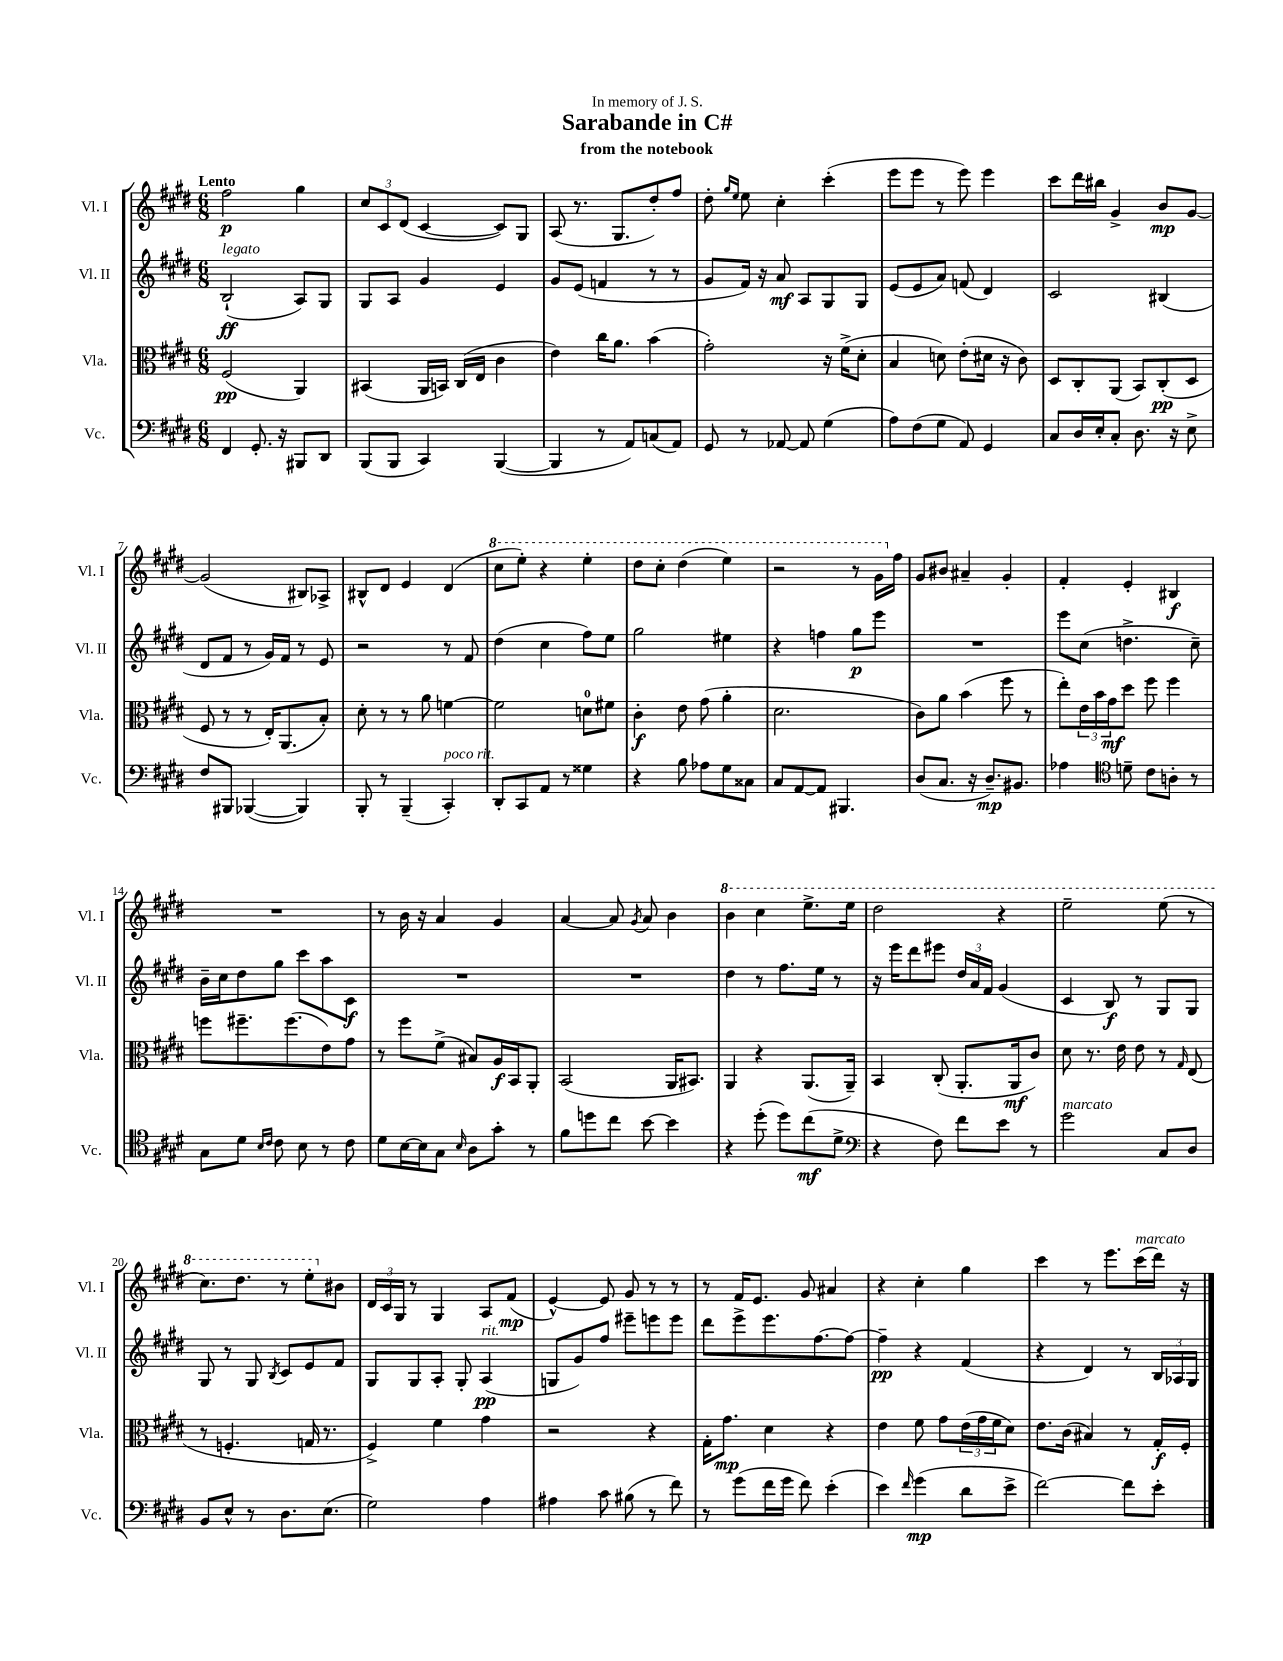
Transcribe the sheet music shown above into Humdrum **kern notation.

**kern	**dynam	**kern	**dynam	**kern	**dynam	**kern	**dynam
*part4	*part4	*part3	*part3	*part2	*part2	*part1	*part1
*staff4	*staff4	*staff3	*staff3	*staff2	*staff2	*staff1	*staff1
*I"Vc.	*	*I"Vla.	*	*I"Vl. II	*	*I"Vl. I	*
*I'Vc.	*	*I'Vla.	*	*I'Vl. II	*	*I'Vl. I	*
*clefF4	*	*clefC3	*	*clefG2	*	*clefG2	*
*k[f#c#g#d#]	*	*k[f#c#g#d#]	*	*k[f#c#g#d#]	*	*k[f#c#g#d#]	*
*M6/8	*	*M6/8	*	*M6/8	*	*M6/8	*
=1	=1	=1	=1	=1	=1	=1	=1
!	!	!	!	!	!	!LO:TX:a:B:t=Lento	!
!	!	!	!	!LO:TX:a:i:t=legato	!	!	!
4FF#/	.	(2F#/	pp	(2B`/	ff	2ff#\	p
8.GG#'/	.	.	.	.	.	.	.
16r	.	.	.	.	.	.	.
8BBB#X/L	.	4AA/)	.	8A/L)	.	4gg#\	.
8DD#/J	.	.	.	8G#/J	.	.	.
=2	=2	=2	=2	=2	=2	=2	=2
(8BBB/L	.	(4BB#X/	.	8G#/L	.	12cc#/L	.
.	.	.	.	.	.	12c#/	.
8BBB/J	.	.	.	8A/J	.	.	.
.	.	.	.	.	.	(12d#/J	.
4CC#/)	.	16AA/LL	.	4g#/	.	[4c#/	.
.	.	16BBn/JJ)	.	.	.	.	.
.	.	(16C#/LL	.	.	.	.	.
.	.	16E/JJ	.	.	.	.	.
([4BBB/	.	4c#\	.	4e/	.	8c#/L])	.
.	.	.	.	.	.	8G#/J	.
=3	=3	=3	=3	=3	=3	=3	=3
4BBB/]	.	4e\)	.	8g#/L	.	(8A/	.
.	.	.	.	(8e/J	.	8.r	.
8r	.	16cc#\KL	.	4fn/	.	.	.
.	.	8.a\J	.	.	.	8.G#/L	.
8AA/L)	.	.	.	.	.	.	.
(8Cn/	.	(4b\	.	8r	.	8dd#'/)	.
8AA/J)	.	.	.	8r	.	8ff#/J	.
=4	=4	=4	=4	=4	=4	=4	=4
8GG#/	.	2g#'\)	.	8g#/L	.	8dd#'\	.
.	.	.	.	.	.	16qqgg#/LL	.
.	.	.	.	.	.	16qqee/JJ	.
8r	.	.	.	16f#/Jk)	.	8ee\	.
.	.	.	.	16r	.	.	.
[8AA-X/	.	.	.	8a/	mf	4cc#'\	.
8AA-/]	.	.	.	8A/L	.	.	.
(4G#\	.	16r	.	8G#/	.	(4ccc#'\	.
.	.	(16f#^\KL	.	.	.	.	.
.	.	8d#'\J	.	8G#/J	.	.	.
=5	=5	=5	=5	=5	=5	=5	=5
8A\L)	.	4B/	.	(8e/L	.	8eee\L	.
(8F#\	.	.	.	8e/	.	8eee\J	.
8G#\J	.	8dn\)	.	8a/J)	.	8r	.
8AA/)	.	(8e'\L	.	(8fn/	.	8eee\)	.
4GG#/	.	16d#X\Jk	.	4d#/)	.	4eee\	.
.	.	16r	.	.	.	.	.
.	.	8c#\)	.	.	.	.	.
=6	=6	=6	=6	=6	=6	=6	=6
8C#/L	.	8D#/L	.	2c#/	.	8ccc#\L	.
16D#/L	.	8C#'/	.	.	.	16ddd#\L	.
16E'/J	.	.	.	.	.	16bb#X\JJ	.
8C#'/J	.	(8AA/J	.	.	.	4g#^/	.
8.D#\	.	8BB/L)	.	.	.	.	.
.	.	(8C#'/	pp	(4B#X/	.	8b/L	mp
16r	.	.	.	.	.	.	.
8E^\	.	8D#/J	.	.	.	[8g#/J	.
!!LO:LB:g=z
=7	=7	=7	=7	=7	=7	=7	=7
8F#/L	.	8F#/	.	8d#/L	.	(2g#/]	.
8BBB#X/J	.	8r	.	8f#/J	.	.	.
([4BBB-X/	.	8r	.	8r	.	.	.
.	.	16E'/KL)	.	16g#/LL)	.	.	.
.	.	(8.AA/	.	16f#/JJ	.	.	.
4BBB-/])	.	.	.	8r	.	8B#X/L)	.
.	.	8B'/J)	.	8e/	.	8A-X^/J	.
=8	=8	=8	=8	=8	=8	=8	=8
8BBB'/	.	8d#'\	.	2r	.	8B#X^^/L	.
8r	.	8r	.	.	.	8d#/J	.
(4BBB~/	.	8r	.	.	.	4e/	.
.	.	8a\	.	.	.	.	.
!LO:TX:a:i:t=poco rit.	!	!	!	!	!	!	!
4CC#'/)	.	[4fn\	.	8r	.	(4d#/	.
.	.	.	.	8f#/	.	.	.
=9	=9	=9	=9	=9	=9	=9	=9
*	*	*	*	*	*	*8va	*
8DD#'/L	.	2f\]	.	(4dd#\	.	8ccc#\L	.
8CC#/	.	.	.	.	.	8eee'\J)	.
8AA/J	.	.	.	4cc#\	.	4r	.
8r	.	.	.	.	.	.	.
4G##X\	.	8dn\L	.	8ff#\L)	.	4eee'\	.
.	.	8f#X\J	.	8ee\J	.	.	.
=10	=10	=10	=10	=10	=10	=10	=10
4r	.	4c#'\	f	2gg#\	.	8ddd#\L	.
.	.	.	.	.	.	8ccc#'\J	.
8B\	.	8e\	.	.	.	(4ddd#\	.
8A-X\L	.	(8g#\	.	.	.	.	.
8G#\	.	4a'\	.	4ee#X\	.	4eee\)	.
8C##X\J	.	.	.	.	.	.	.
=11	=11	=11	=11	=11	=11	=11	=11
8C#/L	.	2.d#\	.	4r	.	2r	.
[8AA/	.	.	.	.	.	.	.
8AA/J]	.	.	.	4ffn\	.	.	.
4.BBB#X/	.	.	.	.	.	.	.
.	.	.	.	8gg#\L	p	8r	.
.	.	.	.	8eee\J	.	16gg#\LL	.
*	*	*	*	*	*	*X8va	*
.	.	.	.	.	.	16ff#\JJ	.
=12	=12	=12	=12	=12	=12	=12	=12
(8D#/L	.	8c#\L)	.	2.r	.	8g#/L	.
8.C#/J	.	8a\J	.	.	.	8b#X/J	.
.	.	(4b\	.	.	.	4a#X~/	.
16r	.	.	.	.	.	.	.
8.D#~/L)	mp	.	.	.	.	.	.
.	.	8ff#\	.	.	.	4g#'/	.
8.BB#X/J	.	.	.	.	.	.	.
.	.	8r	.	.	.	.	.
=13	=13	=13	=13	=13	=13	=13	=13
4A-X\	.	8ee'\L)	.	8eee\L	.	4f#'/	.
.	.	24e\L	.	(8cc#\J	.	.	.
.	.	24b\	.	.	.	.	.
.	.	24g#\J	mf	.	.	.	.
*clefC4	*	*	*	*	*	*	*
8dn~\	.	8dd#\J	.	4.ddn^\	.	4e'/	.
8c#\L	.	8ff#\	.	.	.	.	.
8An'\J	.	4ff#\	.	.	.	4B#X/	f
8r	.	.	.	8cc#~\)	.	.	.
!!LO:LB:g=z
=14	=14	=14	=14	=14	=14	=14	=14
8G#\L	.	8ffn\L	.	16b~\LL	.	2.r	.
.	.	.	.	16cc#\J	.	.	.
8d#\J	.	8.ff#X~\	.	8dd#\	.	.	.
16qqB/LL	.	.	.	.	.	.	.
16qqc#/JJ	.	.	.	.	.	.	.
8c#\	.	.	.	8gg#\J	.	.	.
.	.	(8.ff#\	.	.	.	.	.
8B\	.	.	.	8ccc#\L	.	.	.
8r	.	8e\)	.	8aa\	.	.	.
8c#\	.	8g#\J	.	8c#\J	f	.	.
=15	=15	=15	=15	=15	=15	=15	=15
8d#\L	.	8r	.	2.r	.	8r	.
[16B\L	.	8ff#\L	.	.	.	16b\	.
16B\J]	.	.	.	.	.	16r	.
8G#\J	.	(8f#^\J	.	.	.	4a/	.
16qqB/	.	.	.	.	.	.	.
8A\L	.	8B#X/L)	.	.	.	.	.
8g#'\J	.	16A/L	f	.	.	4g#/	.
.	.	16BB/J	.	.	.	.	.
8r	.	8AA'/J	.	.	.	.	.
=16	=16	=16	=16	=16	=16	=16	=16
8f#\L	.	(2BB/	.	2.r	.	[4a/	.
8ddn\	.	.	.	.	.	.	.
8cc#\J	.	.	.	.	.	8a/]	.
.	.	.	.	.	.	8qg#/	.
[8b\	.	.	.	.	.	8a/	.
4b\]	.	16AA/KL	.	.	.	4b\	.
.	.	8.BB#X/J)	.	.	.	.	.
=17	=17	=17	=17	=17	=17	=17	=17
*	*	*	*	*	*	*8va	*
4r	.	4AA/	.	4dd#\	.	4bb\	.
(8dd#'\	.	4r	.	8r	.	4ccc#\	.
8dd#\L)	.	.	.	8.ff#\L	.	.	.
(8cc#\	mf	(8.AA/L	.	.	.	8.eee^\L	.
.	.	.	.	16ee\Jk	.	.	.
8d#^\J	.	.	.	8r	.	.	.
.	.	16AA~/Jk)	.	.	.	16eee\Jk	.
=18	=18	=18	=18	=18	=18	=18	=18
*clefF4	*	*	*	*	*	*	*
4r	.	4BB/	.	16r	.	2ddd#\	.
.	.	.	.	16eee\KL	.	.	.
.	.	.	.	8ddd#\	.	.	.
8F#\)	.	(8C#'/	.	8eee#X\J	.	.	.
8f#\L	.	8.AA'/L	.	24dd#/LL	.	.	.
.	.	.	.	24a/	.	.	.
.	.	.	.	24f#/JJ	.	.	.
8e\J	.	.	.	(4g#/	.	4r	.
.	.	16AA/k	mf	.	.	.	.
8r	.	8c#/J)	.	.	.	.	.
=19	=19	=19	=19	=19	=19	=19	=19
!LO:TX:a:i:t=marcato	!	!	!	!	!	!	!
2g#\	.	8d#\	.	4c#/	.	2eee~\	.
.	.	8.r	.	.	.	.	.
.	.	.	.	8B/)	f	.	.
.	.	16e\	.	.	.	.	.
.	.	8e\	.	8r	.	.	.
8C#/L	.	8r	.	8G#/L	.	(8eee\	.
.	.	16qqG#/	.	.	.	.	.
8D#/J	.	(8E/	.	8G#/J	.	8r	.
!!LO:LB:g=z
=20	=20	=20	=20	=20	=20	=20	=20
8BB/L	.	8r	.	8G#/	.	8.ccc#\L)	.
8E^^/J	.	4.Fn'/	.	8r	.	.	.
.	.	.	.	.	.	8.ddd#\J	.
8r	.	.	.	8G#/	.	.	.
.	.	.	.	8qB/	.	.	.
8.D#\L	.	.	.	8c#/L	.	8r	.
.	.	16Gn/	.	8e/	.	8eee'\L	.
(8.E\J	.	8.r	.	.	.	.	.
*	*	*	*	*	*	*X8va	*
.	.	.	.	8f#/J	.	8b#X\J	.
=21	=21	=21	=21	=21	=21	=21	=21
2G#\)	.	4F#^/)	.	8G#/L	.	24d#/LL	.
.	.	.	.	.	.	24c#/	.
.	.	.	.	.	.	24G#/JJ	.
.	.	.	.	8G#/	.	8r	.
.	.	4f#\	.	8A'/J	.	4G#/	.
.	.	.	.	8G#'/	.	.	.
!	!	!	!	!LO:TX:a:i:t=rit.	!	!	!
4A\	.	4g#\	.	(4A/	pp	8A/L	.
.	.	.	.	.	.	(8f#/J	mp
=22	=22	=22	=22	=22	=22	=22	=22
4A#X\	.	2r	.	8Gn/L	.	[4e^^/)	.
.	.	.	.	8g#/)	.	.	.
8c#\	.	.	.	8ff#/J	.	8e/]	.
(8B#X\	.	.	.	8eee#X~\L	.	8g#/	.
8r	.	4r	.	8eeen\	.	8r	.
8f#\)	.	.	.	8eee\J	.	8r	.
=23	=23	=23	=23	=23	=23	=23	=23
8r	.	16G#'\KL	.	8ddd#\L	.	8r	.
.	.	8.g#\J	mp	.	.	.	.
(8g#\L	.	.	.	8eee^\	.	16f#/KL	.
.	.	.	.	.	.	8.e/J	.
16f#\L	.	4d#\	.	8.eee\	.	.	.
16g#\JJ	.	.	.	.	.	.	.
8f#\)	.	.	.	.	.	8g#/	.
.	.	.	.	[8.ff#\	.	.	.
(4e'\	.	4r	.	.	.	4a#X/	.
.	.	.	.	8ff#\J_	.	.	.
=24	=24	=24	=24	=24	=24	=24	=24
4e\)	.	4e\	.	4ff#~\]	pp	4r	.
16qqf#/	.	.	.	.	.	.	.
(4g#\	mp	8f#\	.	4r	.	4cc#'\	.
.	.	8g#\L	.	.	.	.	.
8d#\L	.	(24e\L	.	(4f#/	.	4gg#\	.
.	.	24g#\	.	.	.	.	.
.	.	24f#\J	.	.	.	.	.
8e^\J	.	8d#\J)	.	.	.	.	.
=25	=25	=25	=25	=25	=25	=25	=25
[2f#\)	.	8.e\L	.	4r	.	4ccc#\	.
.	.	(16c#\Jk	.	.	.	.	.
.	.	4B#X/)	.	4d#/)	.	8r	.
.	.	.	.	.	.	8.eee\L	.
8f#\L]	.	8r	.	8r	.	.	.
!	!	!	!	!	!	!LO:TX:a:i:t=marcato	!
.	.	.	.	.	.	(16ccc#\L	.
8e'\J	.	16G#'/LL	f	24B/LL	.	16ddd#\JJ)	.
.	.	.	.	24A-X/	.	.	.
.	.	16F#'/JJ	.	.	.	16r	.
.	.	.	.	24G#/JJ	.	.	.
==	==	==	==	==	==	==	==
*-	*-	*-	*-	*-	*-	*-	*-
